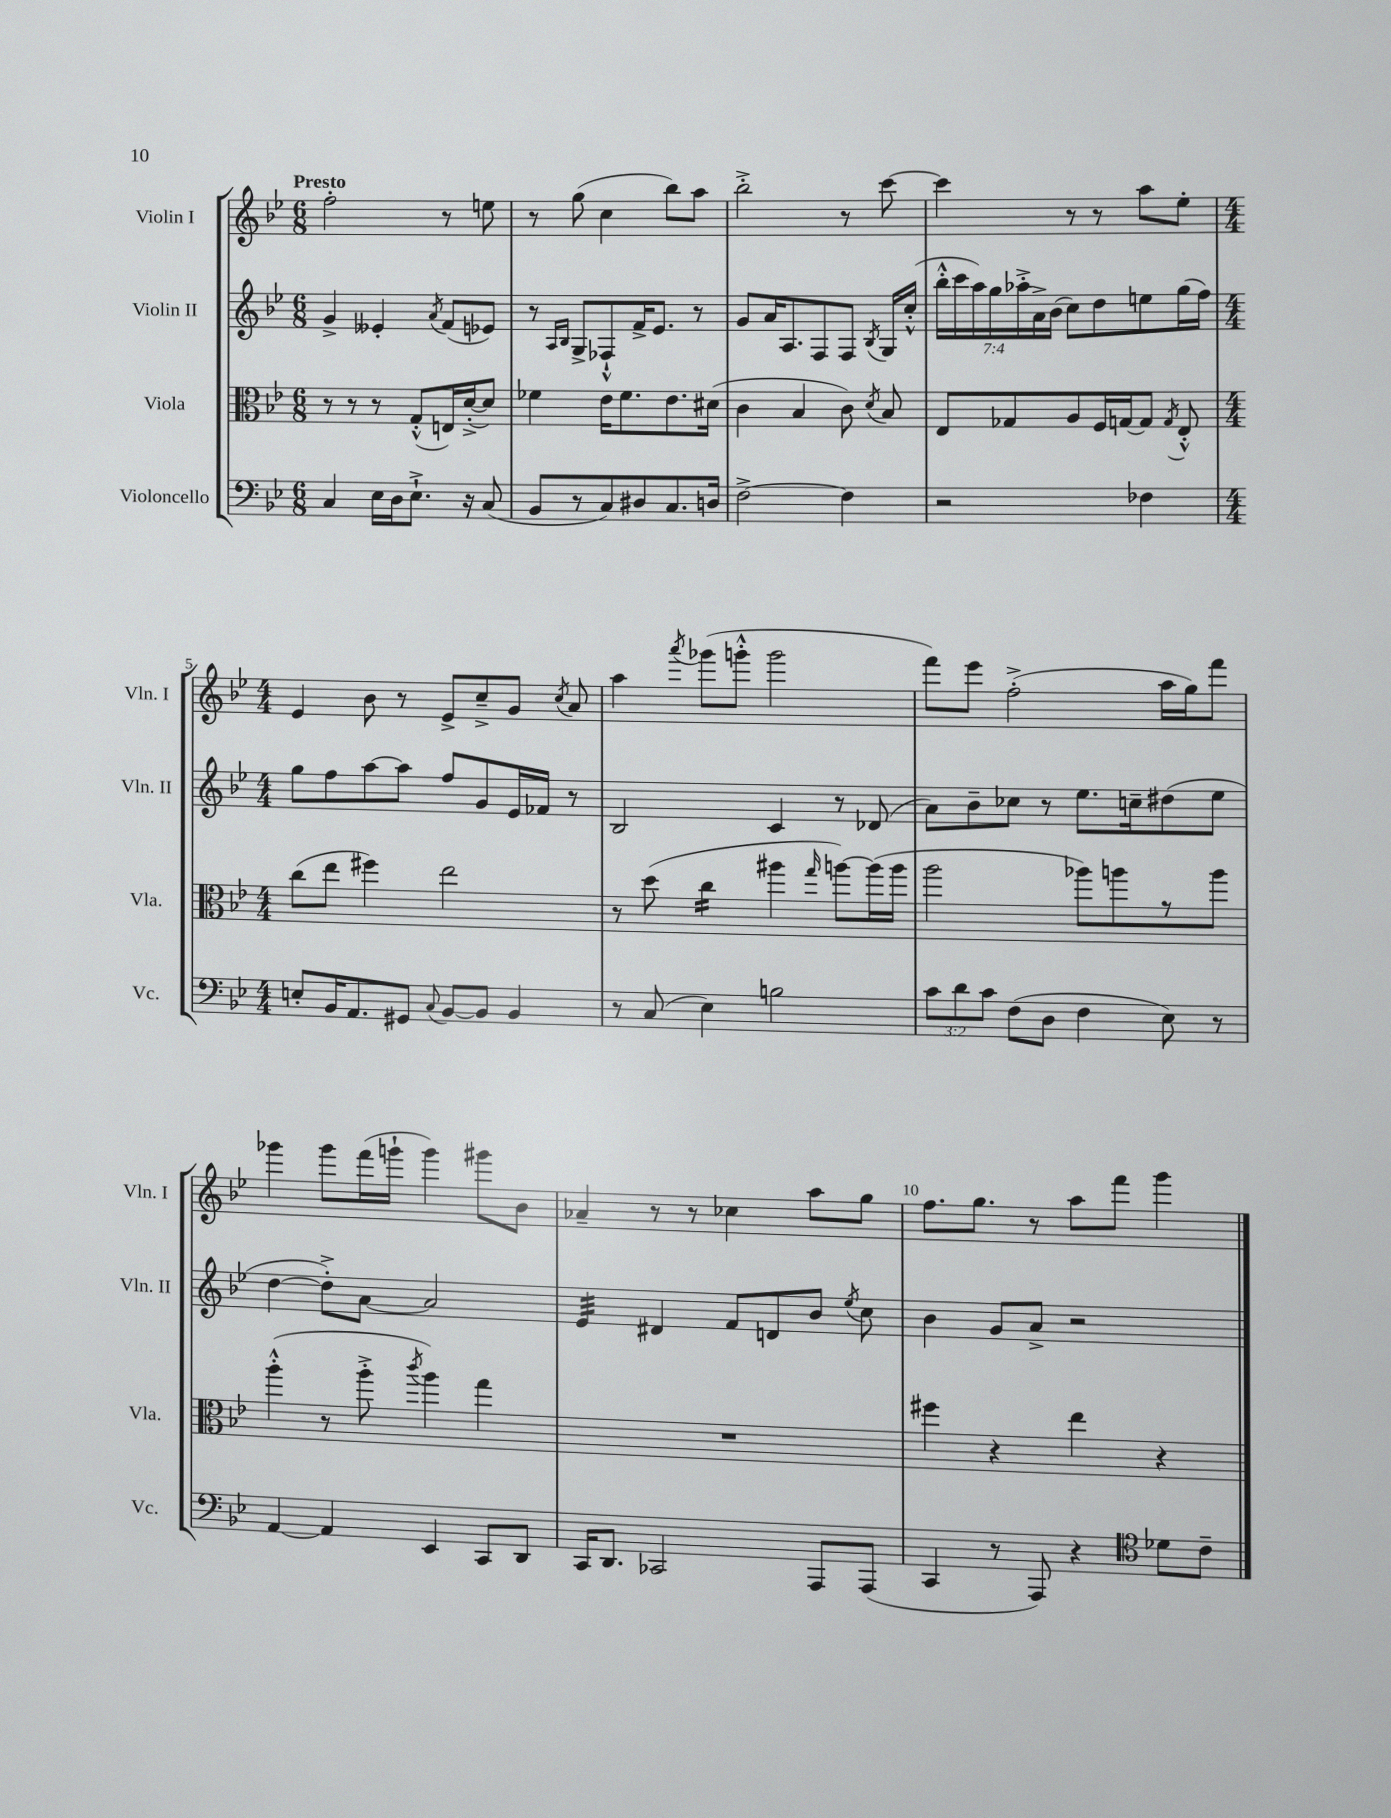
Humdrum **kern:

**kern	**kern	**kern	**kern
*part4	*part3	*part2	*part1
*staff4	*staff3	*staff2	*staff1
*I"Violoncello	*I"Viola	*I"Violin II	*I"Violin I
*I'Vc.	*I'Vla.	*I'Vln. II	*I'Vln. I
*clefF4	*clefC3	*clefG2	*clefG2
*k[b-e-]	*k[b-e-]	*k[b-e-]	*k[b-e-]
*M6/8	*M6/8	*M6/8	*M6/8
=1	=1	=1	=1
!	!	!	!LO:TX:a:B:t=Presto
4C/	8r	4g^/	2ff'\
.	8r	.	.
16E-\LL	8r	4e--X'/	.
16D\J	.	.	.
8.E-`^\J	(8G'^^/L	.	.
.	.	8qa/	.
.	16En/L)	(8f/L	8r
16r	([16d'^/J	.	.
(8C/	8d/J])	8e-X/J)	8een\
=2	=2	=2	=2
8BB-/L	4f-X\	8r	8r
.	.	16qqA/LL	.
.	.	16qqB-/JJ	.
8r	.	8G^/L	(8gg\
8C/)	16e-\KL	8F-X`^^/	4cc\
.	8.f-\	.	.
8D#X/	.	16f^/K	.
.	.	8.e-/J	.
8.C/	8.e-\	.	8bb-\L)
.	.	8r	8aa\J
16Dn/Jk	(16d#X\Jk	.	.
=3	=3	=3	=3
[2F^\	4c\	8g/L	2bb-'^\
.	.	16a/K	.
.	.	8.A/	.
.	4B-/	.	.
.	.	8F/	.
4F\]	8c\)	8F/J	8r
.	8qd/	8qB-/	.
.	8B-/	16G/LL	[8ccc\
.	.	(16cc'^^/JJ	.
=4	=4	=4	=4
2r	8E-/L	28bb-'^^\LL	4ccc\]
.	.	28ccc\	.
.	.	28aa\)	.
.	.	28gg\	.
.	8G-X/	.	.
.	.	28aa-X'^\	.
.	.	28a^\	.
.	.	(28b-\JJ	.
.	8A/	8cc\L)	8r
.	16F/L	8dd\	8r
.	[16Gn/J	.	.
4F-X\	8G/J]	8een\	8aa\L
.	8qG/	.	.
.	8E-'^^/	(16gg\L	8ee-'\J
.	.	16ff\JJ)	.
!!LO:LB:g=z
=5	=5	=5	=5
*M4/4	*M4/4	*M4/4	*M4/4
8En'/L	(8cc\L	8gg\L	4e-/
16BB-/K	8ee-\J	8ff\	.
8.AA/	.	.	.
.	4ff#X\)	[8aa\	8b-\
8GG#X/J	.	8aa\J]	8r
8qqC/	.	.	.
[8BB-/L	2ee-\	8ff/L	8e-^/L
8BB-/J]	.	8g/	8cc~^/
4BB-/	.	16e-/L	8g/J
.	.	16f-X/JJ	.
.	.	.	8qcc/
.	.	8r	8a/
=6	=6	=6	=6
8r	8r	2B-/	4aa\
(8C/	(8dd\	.	.
.	.	.	8qaaa/
*	*tremolo	*	*
4E-\)	16cc\LL	.	(8ggg-X\L
.	16cc\	.	.
.	16cc\	.	8gggn'^^\J
.	16cc\JJ	.	.
*	*Xtremolo	*	*
2Bn\	4aa#X\	4c/	2ggg\
.	16qqgg/	.	.
.	[8aan\L)	8r	.
.	(16aa\L]	(8d-X/	.
.	16aa\JJ	.	.
=7	=7	=7	=7
12c\L	2aa\	8a\L)	8fff\L)
12d\	.	.	.
.	.	8b-~\	8eee-\J
12c\J	.	.	.
(8F\L	.	8cc-X\J	(2ff'^\
8D\J	.	8r	.
4F\	8aa-X\L)	8.ee-\L	.
.	8aan\	.	.
.	.	16ccn~\k	.
8E-\)	8r	(8dd#X\	16aa\LL
.	.	.	16gg\J)
8r	8aa\J	8ee-\J	8fff\J
!!LO:LB:g=z
=8	=8	=8	=8
[4AA/	(4aa'^^\	[4dd\	4ggg-X\
4AA/]	8r	8dd'^\L])	8ggg-\L
.	8aa'^\	[8a\J	(16fff\L
.	.	.	16gggn`\JJ
.	8qccc/	.	.
4EE-/	4aa\)	2a/]	4ggg\)
8CC/L	4gg\	.	8ggg#X\L
8DD/J	.	.	8b-\J
=9	=9	=9	=9
*	*	*tremolo	*
16CC/KL	1r	32e-/LLL	4a-X~/
.	.	32e-/	.
8.DD/J	.	32e-/	.
.	.	32e-/	.
.	.	32e-/	.
.	.	32e-/	.
.	.	32e-/	.
.	.	32e-/JJJ	.
*	*	*Xtremolo	*
2CC-X/	.	4d#X/	8r
.	.	.	8r
.	.	8f/L	4cc-X\
.	.	8dn/	.
8AAA/L	.	8b-/J	8aa\L
.	.	8qee-/	.
(8AAA/J	.	8cc\	8gg\J
=10	=10	=10	=10
4CC/	4ff#X\	4b-\	8.ff\L
.	.	.	8.gg\J
8r	4r	8g/L	.
8AAA/)	.	8a^/J	8r
4r	4ee-\	2r	8aa\L
.	.	.	8fff\J
*clefC4	*	*	*
8d-X\L	4r	.	4ggg\
8c~\J	.	.	.
==	==	==	==
*-	*-	*-	*-
